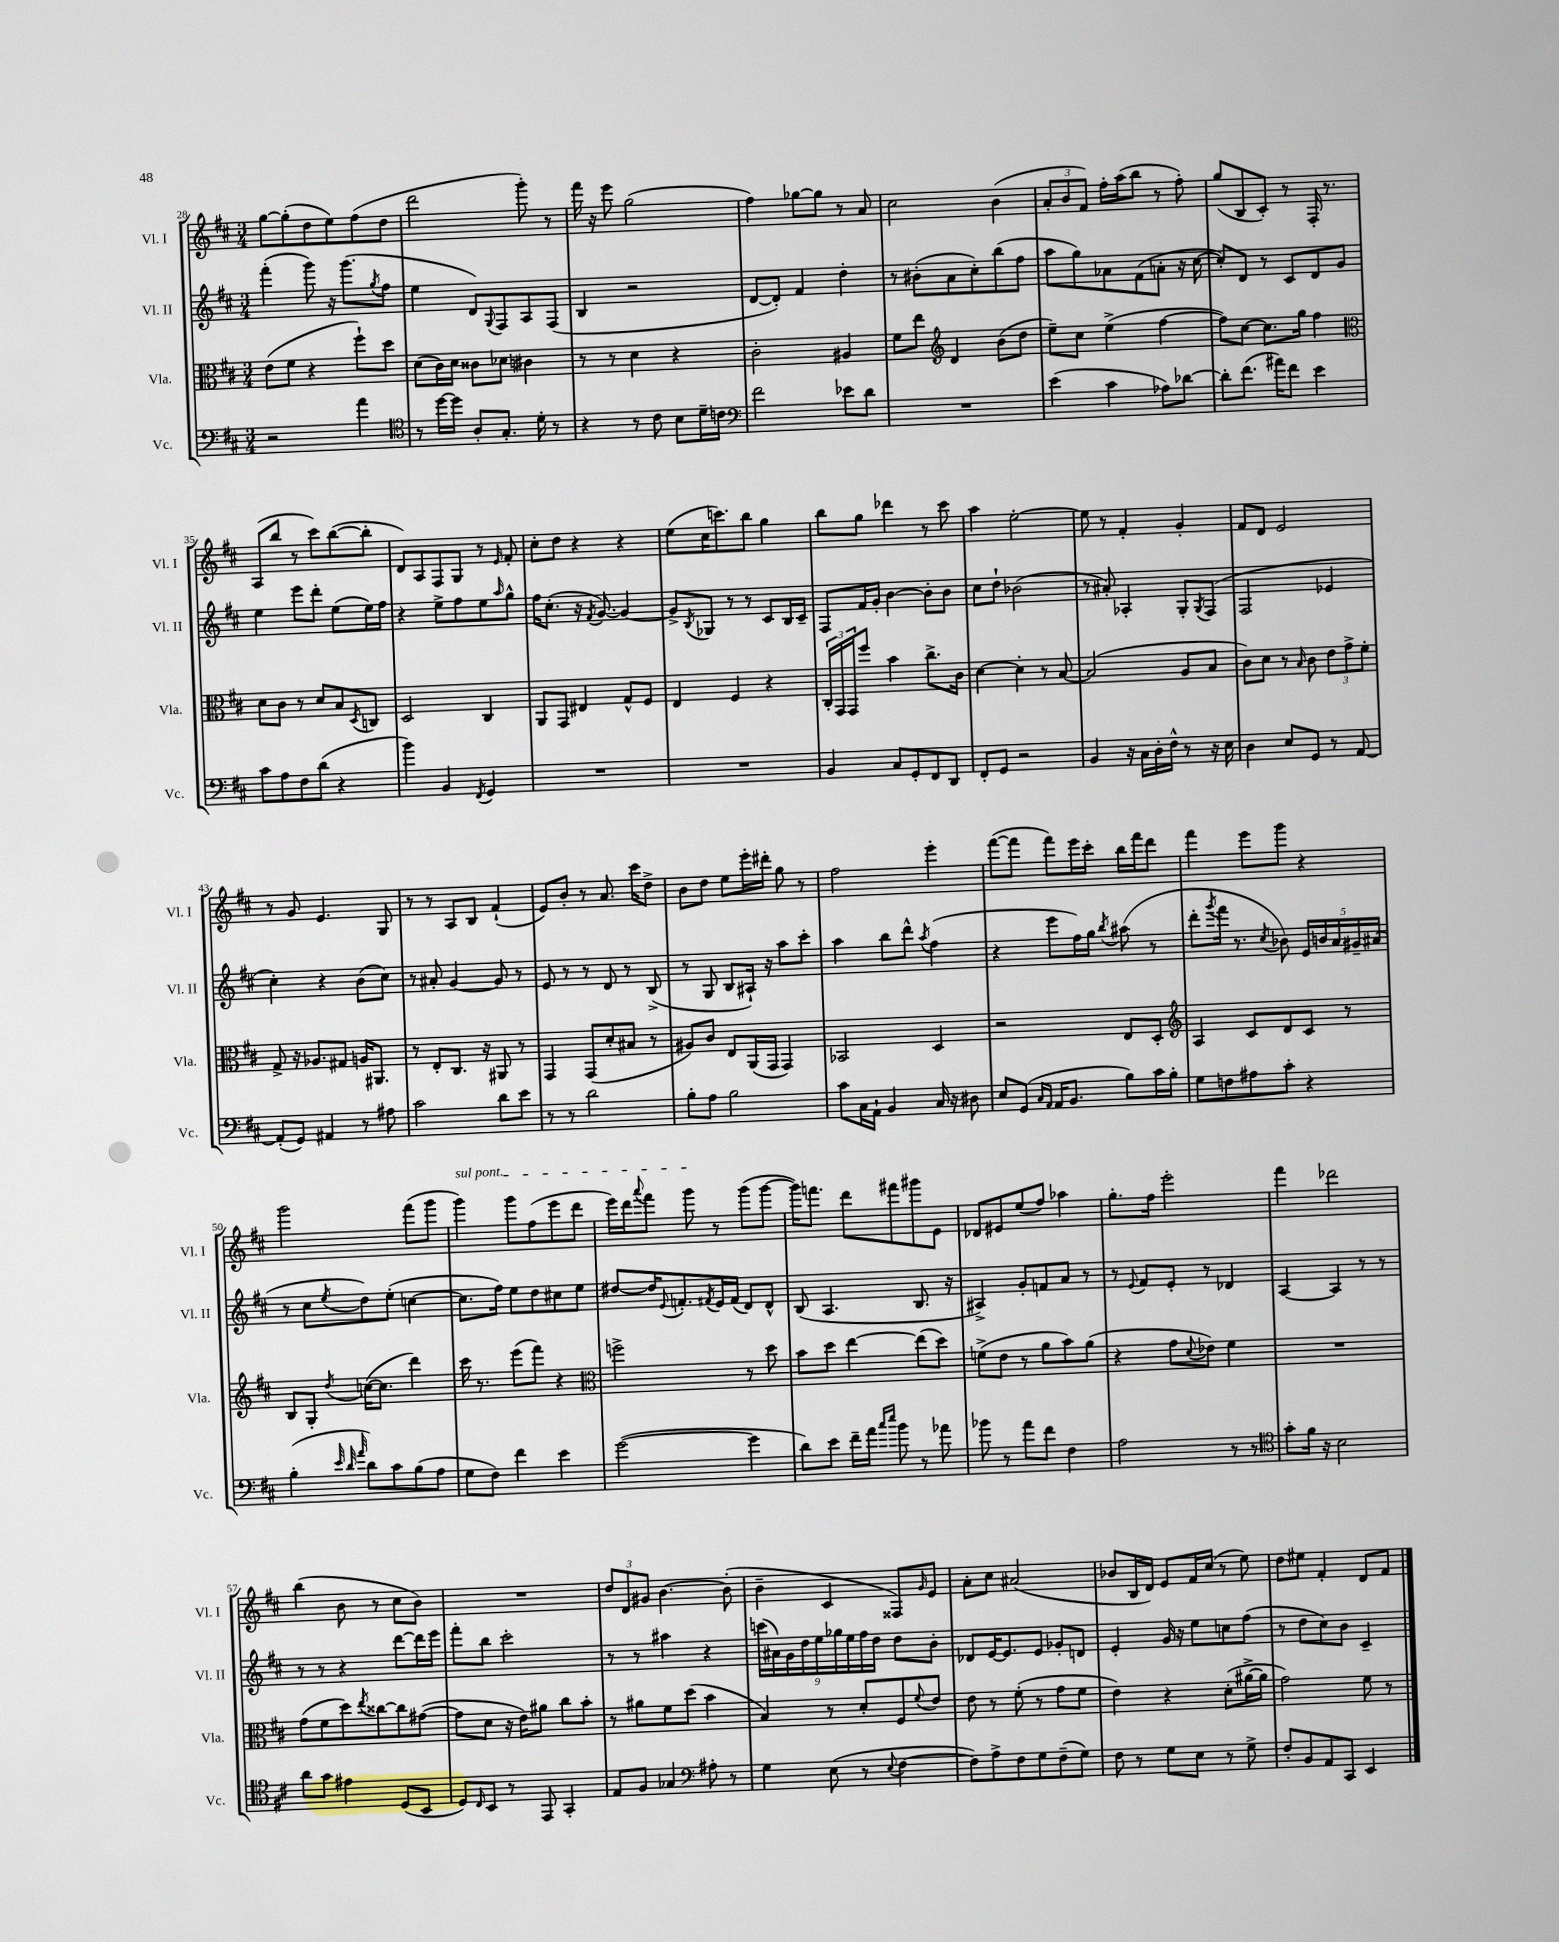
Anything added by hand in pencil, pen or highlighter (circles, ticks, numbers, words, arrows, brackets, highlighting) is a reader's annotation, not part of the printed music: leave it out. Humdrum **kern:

**kern	**kern	**kern	**kern
*staff4	*staff3	*staff2	*staff1
*clefF4	*clefC3	*clefG2	*clefG2
*k[f#c#]	*k[f#c#]	*k[f#c#]	*k[f#c#]
*M3/4	*M3/4	*M3/4	*M3/4
2r	(8e	(4fff#'	[8gg
.	8f#	.	(8gg']
.	4r	8ggg)	8dd
.	.	16r	8ee)
.	.	(8.ggg	.
4a	8ff#`)	.	(8ff#
.	.	8qgg	.
.	8dd	8ff#	8dd
=	=	=	=
*clefC4	*	*	*
8r	(8d	4ee	2ddd
[16dd	16c#)	.	.
16dd]	16d	.	.
8A'	8c##	8d)	.
.	.	8qqG	.
8.G'	8d-	8F#	.
.	4c#	8A	8ggg')
16d'	.	.	.
8r	.	(8F#	8r
=	=	=	=
4r	8r	4B	16fff#
.	.	.	16r
.	8r	.	8eee
8r	4d	2r	(2gg
8c#	.	.	.
8B	4r	.	.
16d~	.	.	.
16c	.	.	.
=	=	=	=
*clefF4	*	*	*
2f#	2c#'	[8d	4ff#)
.	.	8d'])	.
.	.	4f#	[8gg-
.	.	.	8gg-]
8e-	4A#	4dd'	8r
8d	.	.	8a
=	=	=	=
2.r	8f#	8r	2cc#
.	8ee	(8b#'	.
*	*clefG2	*	*
.	4d	8a	.
.	.	8cc#')	.
.	(8b	(8bb	(4b
.	8dd	8ff#	.
=	=	=	=
(4e	8ee~)	8aa	12a'
.	.	.	12b
.	8cc#	8gg)	.
.	.	.	12f#)
4c#	(4ee^	8a-	16ff#'
.	.	.	(16aa
.	.	(8f#	8bb
8A-)	[4ff#	8a'	8r
[8d-	.	16r	8ff#')
.	.	[16cc#	.
=	=	=	=
8d-']	8ff#])	8cc#'])	(8gg
(8.f#	[8cc#	8d	8B
.	8.cc#]	8r	8c#')
16a#)	.	.	.
8f#	.	8c#	8r
.	16gg	.	.
4e	4ff#	8d	16F#'
.	.	.	8.r
.	.	8g	.
=	=	=	=
*	*clefC3	*	*
8c#	8d	4ee	(8A
8A	8c#	.	8bb
8F#	8r	8eee	8r
(8d	8d	8ddd'	8ccc#)
4r	8B	(8ee	([8bb
.	8qD	.	.
.	8C	16ee)	8bb']
.	.	16ff#	.
=	=	=	=
4b)	2D	4r	8d)
.	.	.	8A
4BB	.	8ee^	8F#
.	.	8ff#	8G
8qFF#	.	.	.
4GG	4C#	8ee	8r
.	.	16qqaa	16qqe
.	.	8gg^^	8f#'
=	=	=	=
2.r	8AA	16ff#	8cc#'
.	.	(8.cc#'	.
.	8GG	.	8dd
.	4E#	16r	4r
.	.	8qf#	.
.	.	[8.g)	.
.	8G^^	4g_	4r
.	8F#	.	.
=	=	=	=
2.r	4E	8g^]	(8ee
.	.	8qB	.
.	.	8G-	16cc#
.	.	.	8.ccc)
.	4F#	8r	.
.	.	8r	8bb
.	4r	8c#	4gg
.	.	16B	.
.	.	16c#~	.
=	=	=	=
4BB	24C#'	8F#	8bb
.	24GG	.	.
.	24GG	.	.
.	8ff#	16f#	8gg
.	.	16g'	.
8C#	4b	[4b	4ddd-
8GG'	.	.	.
8FF#	8.cc#^	8b']	8r
8DD	.	8b	8ccc#
.	16c#	.	.
=	=	=	=
8FF#'	[4d	8cc#	4aa
8GG	.	8dd`	.
2r	4d']	(2b-	[2ee'
.	8r	.	.
.	[8B	.	.
=	=	=	=
4BB	(2B]	8r	8ee]
.	.	8a#')	8r
16r	.	4A-'	4f#'
16C#	.	.	.
16D'	.	.	.
16F#^^	.	.	.
8r	8A	8G'	4g'
.	.	8qG	.
16r	8B	(8F#	.
16E	.	.	.
=	=	=	=
4D	8c#)	2F#	8f#
.	8d	.	8d
8E	8r	.	2e
.	16qqB	.	.
8GG	8c#	.	.
8r	12e	4e-	.
.	12g^	.	.
[8AA	.	.	.
.	12f#'	.	.
=	=	=	=
(8AA']	8G^	4cc#')	8r
8GG)	16r	.	8g
.	8.A-	.	.
4AA#	.	4r	4.e
.	8G#	.	.
8r	16A	(8b	.
.	8.AA#	.	.
8A#	.	8cc#)	8G
=	=	=	=
2c#	8r	8r	8r
.	8E'	8a#'	8r
.	8.C#	[4g	8A
.	.	.	8B
.	16r	.	.
8d	8AA#	8g]	(4f#`
8e	8r	8r	.
=	=	=	=
8r	4GG	8e	8e)
8r	.	8r	8b'
2d	(8GG	8r	8r
.	8d'	8d	8.a
.	8B#	8r	.
.	.	.	16ccc#
.	8r	(8B^	8dd^
=	=	=	=
8B'	8A#)	8r	8b
8A	8c#	8G	8dd
2B	8E	8B	8ee
.	(16AA	16A#`)	16eee'
.	16GG	16r	16ddd#'
.	4GG)	8aa	8gg
.	.	8ccc#'	8r
=	=	=	=
8c#	2BB-	4aa	2ff#
16C#	.	.	.
16AA`	.	.	.
4BB	.	8bb	.
.	.	8ddd^^	.
.	.	8qaa	.
16C#	4D	(4ff#	4eee'
16r	.	.	.
8D#	.	.	.
=	=	=	=
8E	2r	4r	([8fff#
(8GG	.	.	8fff#]
16qqC#	.	.	.
16qqAA	.	.	.
16AA	.	8eee	8fff#)
8.BB	.	.	.
.	.	16ff#)	16eee
.	.	16gg	16ccc#'
.	.	8qbb	.
8B)	8E	(8aa#	16bb
.	.	.	16fff#
16c#	8D'	8r	8ddd
16B'	.	.	.
=	=	=	=
*	*clefG2	*	*
8G	4A	8ddd'	4fff#
.	.	8qggg	.
8F	.	16fff#	.
.	.	8.r	.
8A#	8c#	.	8eee
.	.	8qcc#	.
8c#'	8d	8b-)	8ggg
4r	8c#	20e	4r
.	.	20b	.
.	.	20a	.
.	8r	.	.
.	.	20g#~	.
.	.	(20a#	.
=	=	=	=
(4B'	8B	8r	2ggg
.	8G'	8cc#	.
32qqe	.	.	.
32qqd	.	.	.
32qqa	8qdd	8qee	.
8d)	([16cc	8dd)	.
.	8.cc]	.	.
8c#	.	(8ee'	.
(8B	4ddd)	[4cc	(8fff#
8A	.	.	8ggg
=	=	=	=
8G	16ccc#	8.cc]	4ggg)
.	8.r	.	.
8F#)	.	.	.
.	.	16ff#)	.
4f#	(8eee	8ee	8ggg
.	8fff#)	8dd	(8ff#
4e	4r	8cc#	8eee
.	.	8ee	8ddd
=	=	=	=
*	*clefC3	*	*
([2g	2ff^	[8dd#	16eee)
.	.	.	16ddd
.	.	.	8qqaaa
.	.	16dd#]	8fff#
.	.	8qqe	.
.	.	8.f'	.
.	.	.	8ggg
.	.	8qf#	.
.	.	16e	8r
.	.	(16f#	.
4g]	8r	8d)	(8ggg
.	8dd	8d^^	[8ggg
=	=	=	=
8d)	8b	(8B	16ggg])
.	.	.	8.fff
8e	8dd	4.A	.
16f#~	[4ee	.	8ddd
16a	.	.	.
16qqcc#	.	.	.
16qqee	.	.	.
8b	.	.	8fff#
8r	(8ee]	8.B	8ggg#
8a-	8dd)	.	8e
.	.	16r	.
=	=	=	=
8b-	(8f^	4A#^)	8d-
8r	8e	.	8e#
8a	8r	8g'	(8ee
8f#	8a	8f	8ff#)
4F#	8b)	8a	4aa-
.	(8a	8r	.
=	=	=	=
2A	4r	8r	8.gg'
.	.	8qqe	.
.	.	8f#	.
.	.	.	16ff#
.	8g	8e'	2eee'
.	8qqd	.	.
.	8e-)	8r	.
8r	4f#	4d-	.
8r	.	.	.
=	=	=	=
*clefC4	*	*	*
8g'	2.r	[4A	4fff#
16f#	.	.	.
16r	.	.	.
2B	.	4A]	2ddd-
.	.	8r	.
.	.	8r	.
=	=	=	=
8a	(8g	8r	(4bb
8g	8f#	8r	.
4e#	8dd)	4r	8b
.	8qee	.	.
.	[8cc##	.	8r
(8D	8cc##]	[8ddd	8cc#
8BB	([8g#	16ddd]	8b)
.	.	16eee	.
=	=	=	=
8D)	8g#]	8fff#'	2.r
16qqC#	.	.	.
8BB	8d	8bb	.
8r	16r	2ccc#'	.
.	16e)	.	.
8EE	8a#	.	.
4GG'	8cc#	.	.
.	8b'	.	.
=	=	=	=
8E	8r	8r	12dd
.	.	.	12d
8F#	8a#	8r	.
.	.	.	12g#
4G-	8f#	4aa#	[4.b
.	(8dd	.	.
*clefF4	*	*	*
8A#'	4b	4r	.
8r	.	.	(8b']
=	=	=	=
4G	4B)	(18ccc	4b~
.	.	18a#)	.
.	.	18g	.
.	.	18dd	.
.	.	18ee	.
(8E	8r	.	4c#
.	.	18gg-	.
.	.	18ee	.
8r	8d'	.	.
.	.	18ff#	.
.	.	18dd	.
8qqE	.	.	.
[4F#	8F#	8dd	8F##)
.	8qqf#	.	16qqg
.	8e	8b'	8e
=	=	=	=
8F#])	8e	8d-	8a'
8A^	8r	[16e	8cc#
.	.	8.e]	.
8F#	(8f#'	.	(2a#
8G	8r	8e	.
(8F#~	8g	8g-'	.
8G)	8f#	8d	.
=	=	=	=
8F#	4e)	4e'	8b-
8r	.	.	16B
.	.	.	16d)
8G	4r	16g	8e
.	.	16r	.
8E	.	8ee	16f#
.	.	.	(16cc#
8r	(8d'	8cc	8r
8G^	[16a#^	(8ff#	8ee)
.	16a#]	.	.
=	=	=	=
8F#'	2g)	8r	8dd
8BB	.	8dd	8ee#
8AA	.	8cc#)	4f#'
8CC#	.	8b	.
4EE	8f#	4c#~	8d
.	8r	.	8f#
==	==	==	==
*-	*-	*-	*-
